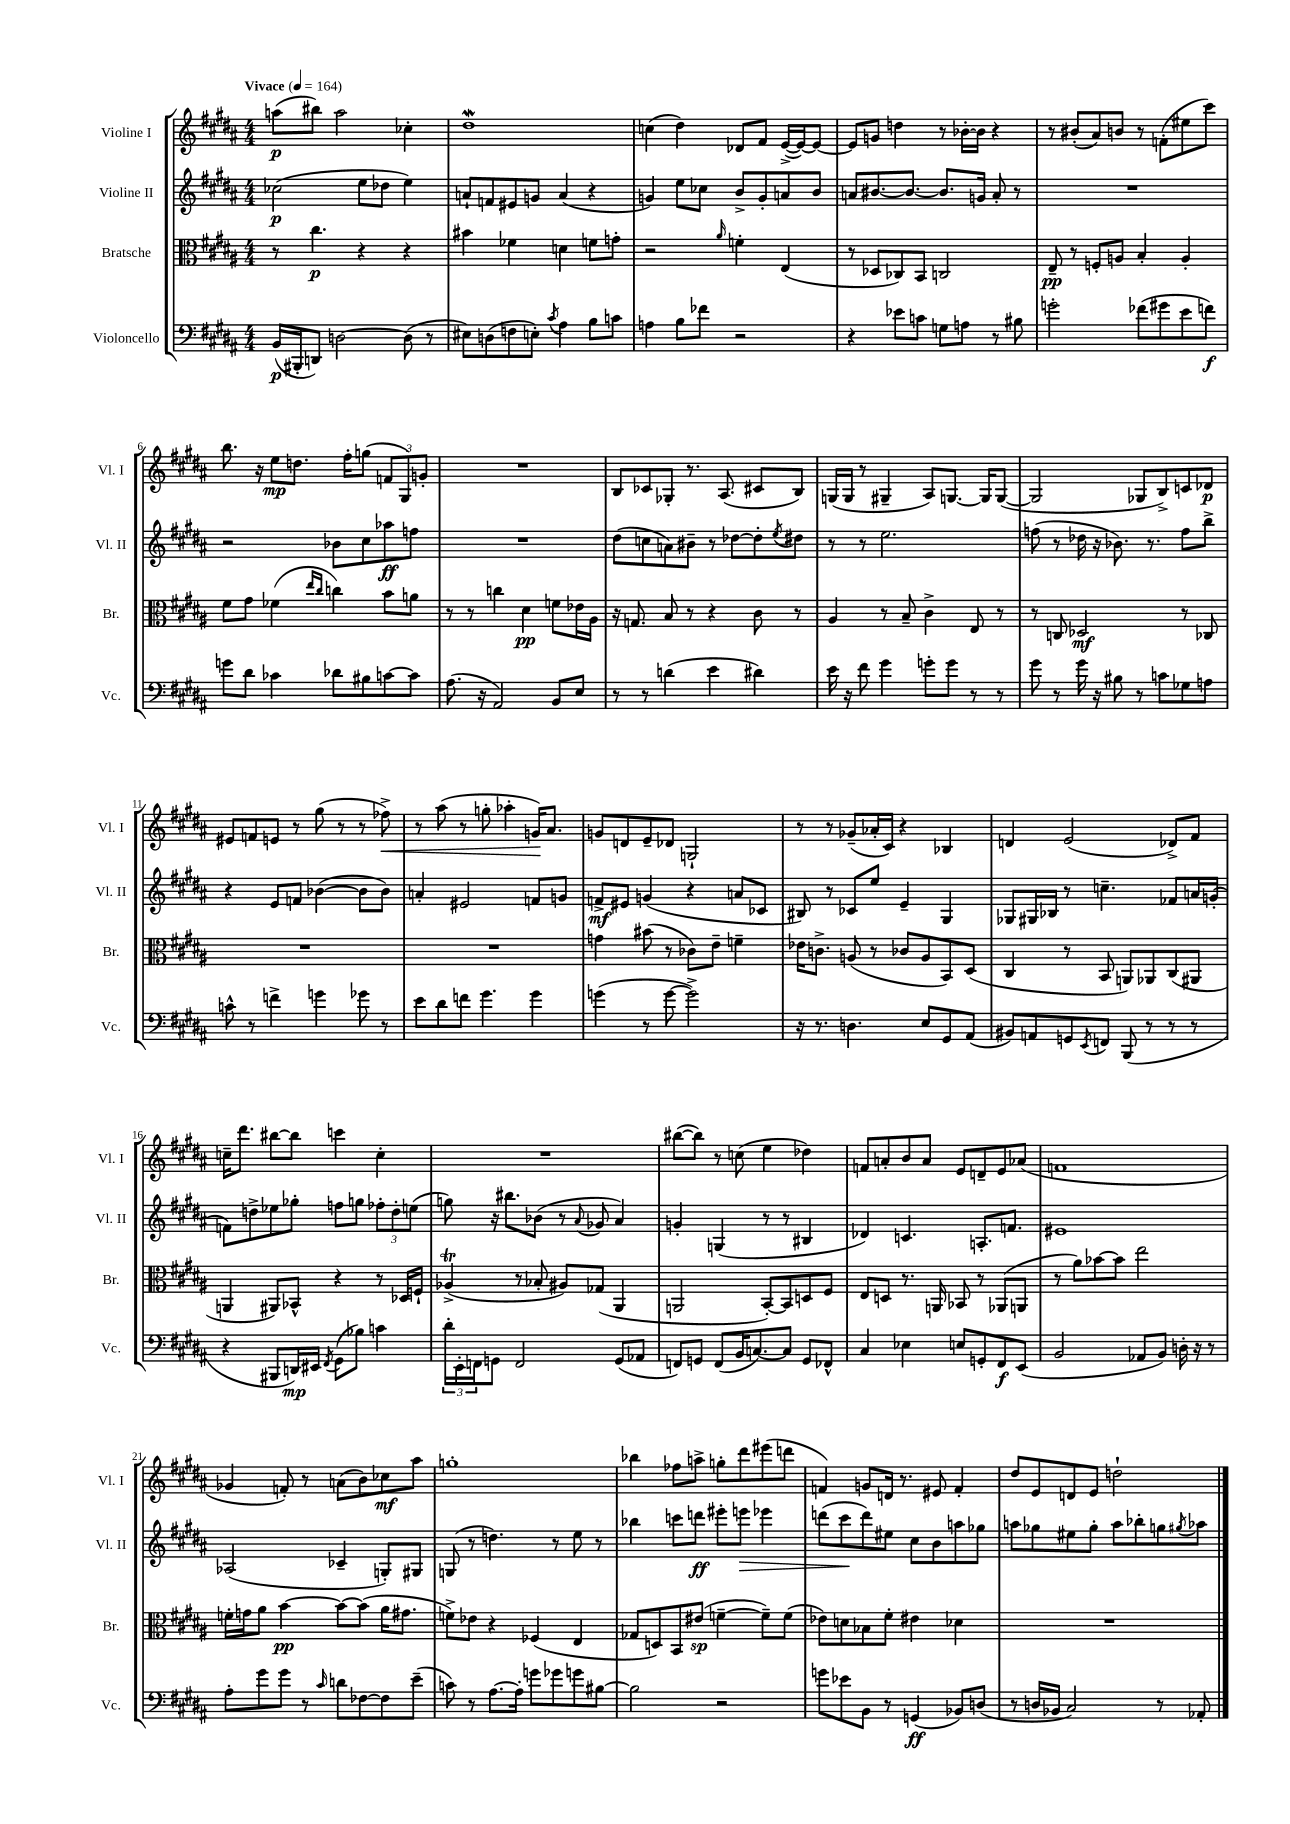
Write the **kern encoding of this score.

**kern	**kern	**kern	**kern
*staff4	*staff3	*staff2	*staff1
*clefF4	*clefC3	*clefG2	*clefG2
*k[f#c#g#d#a#]	*k[f#c#g#d#a#]	*k[f#c#g#d#a#]	*k[f#c#g#d#a#]
*M4/4	*M4/4	*M4/4	*M4/4
*MM164	*MM164	*MM164	*MM164
(16BB/LL	8r	(2cc-\	(8aa\L
16BBB#'/J	.	.	.
8DD/J)	4.cc#\	.	8bb#\J)
[2D\	.	.	2aa\
.	4r	8ee\L	.
.	.	8dd-\J	.
(8D\]	4r	4ee\)	4cc-'\
8r	.	.	.
=	=	=	=
8E#\L)	4b#\	8a`/L	1dd#
(8D\	.	8f/	.
8F\	4f-\	8e#/	.
8E'\J)	.	8g/J	.
8qc#/	.	.	.
4A#\	4d\	(4a/	.
8B\L	8f\L	4r	.
8c\J	8g'\J	.	.
=	=	=	=
4A\	2r	4g/)	(4cc\
8B\L	.	8ee\L	4dd#\)
8f-\J	.	8cc-\J	.
.	16qqa#/	.	.
2r	4f'\	8b^/L	8d-/L
.	.	8g'/	8f#/J
.	(4E/	8a/	([16e^/LL
.	.	.	16e/_J)
.	.	8b/J	8e/_J
=	=	=	=
4r	8r	8a/L	8e/]L
.	8D-/L	[8.b#/	8g/J
8e-\L	8C-/)	.	4dd\
.	.	8.b#/_J	.
8c\J	8BB/J	.	.
8G\L	2C/	8.b#/]L	8r
8A\J	.	.	[16b-'\LL
.	.	16g/Jk	16b-\]JJ
8r	.	8a'/	4r
8B#\	.	8r	.
=	=	=	=
2g'\	8E~/	1r	8r
.	8r	.	(8b#'/L
.	8F'/L	.	8a#/)
.	8A/J	.	8b/J
(8f-\L	4B'/	.	8r
8g#\	.	.	(8f'\L
8e\	4A'/	.	8ee#\
8f\J)	.	.	8ccc#\J)
=	=	=	=
8g\L	8f#\L	2r	8.bb\
8d#\J	8g#\J	.	.
.	.	.	16r
4c-\	(4f-\	.	8ee\L
.	.	.	8.dd\J
.	16qqee/LL	.	.
.	16qqcc#/JJ	.	.
8d-\L	4cc\)	8b-\L	.
.	.	.	16ff#'\LK
8B#\	.	8cc#\	(8gg\J
[8c\	8b\L	8aa-\	12f/L
.	.	.	12G#/)
8c\]J	8a\J	8ff\J	.
.	.	.	12g'/J
=	=	=	=
(8.A#\	8r	1r	1r
.	8r	.	.
16r	.	.	.
2AA#/)	4cc\	.	.
.	4d#\	.	.
8BB/L	8f\L	.	.
8E/J	16e-\L	.	.
.	16A#\JJ	.	.
=	=	=	=
8r	16r	(8dd#\L	8B/L
.	8.G/	.	.
8r	.	8cc\	8c-/
(4d\	8B/	8a\)	8G-'/J
.	8r	8b#~\J	8.r
4e\	4r	8r	.
.	.	.	(8.A#/
.	.	[8dd-\L	.
4d#\)	8c#\	8dd-'\]	8c#/L
.	.	8qee/	.
.	8r	8dd#\J	8B/J)
=	=	=	=
16e\	4A#/	8r	(16G/LL
16r	.	.	16G/JJ
8f#\	.	8r	8r
4g#\	8r	2.ee\	4G#~/
.	8B~/	.	.
8g'\L	4c#^\	.	8A#/L)
8g\J	.	.	[8.G/J
8r	8E/	.	.
.	.	.	16G/]LK
8r	8r	.	([8G/J
=	=	=	=
8g#\	8r	(8ff\	2G/]
8r	8C/	8r	.
16g#\	2D-/	16dd-\	.
16r	.	16r	.
8B#\	.	8.b-\)	.
8r	.	.	8G-/L
.	.	8.r	.
8c\L	.	.	8B^/)
8G-\	8r	8ff\L	8c/
8A\J	8C-/	8bb^\J	8d-/J
=	=	=	=
8c^^\	1r	4r	8e#/L
8r	.	.	8f/
4f^\	.	8e/L	8e/J
.	.	8f/J	8r
4g\	.	([4b-\	(8gg#\
.	.	.	8r
8g-\	.	8b-\]L	8r
8r	.	8b-\J)	8ff-^\)
=	=	=	=
8e\L	1r	4a'/	8r
8d#\	.	.	(8aa#\
8f\J	.	2e#/	8r
4.g#\	.	.	8gg'\
.	.	.	4aa-'\
4g#\	.	8f/L	16g/LK)
.	.	.	8.a#/J
.	.	8g/J	.
=	=	=	=
(4g\	4g\	8f^/L	8g/L
.	.	8e#/J	8d/
8r	(8b#\	(4g/	8e~/
[8g\	8r	.	8d-/J
2g^\])	8c-\L)	4r	2G`/
.	8e~\J	.	.
.	4f~\	8a/L	.
.	.	8c-/J	.
=	=	=	=
16r	16e-\LK	8B#/)	8r
8.r	8.c^\J	.	.
.	.	8r	8r
4.D\	(8A/	8c-/L	(8g-~/L
.	8r	8ee/J	16a-'/L
.	.	.	16c#/JJ)
.	8c-/L	4e~/	4r
8E/L	8A/	.	.
8GG#/	8BB/)	4G#/	4B-/
(8AA#/J	(8D#/J	.	.
=	=	=	=
8BB#/L)	4C#/	8G-/L	4d/
8AA/	.	16G#/L	.
.	.	16B-/JJ	.
8GG/	8r	8r	(2e/
8qEE/	.	.	.
8FF/J	8BB/	4.cc~\	.
(8BBB/	8AA/L)	.	.
8r	8AA-/	.	.
8r	(8C#/	8f-/L	8d-^/L)
8r	8AA#/J	16a/L	8f#/J
.	.	(16g'/JJ	.
=	=	=	=
4r	4AA/	8f\L)	16cc~\LK
.	.	.	8.ddd#\J
.	.	8dd^\	.
8BBB#/L	8AA#/L)	8ee-\	[8bb#\L
16DD/L)	8BB-^^/J	8gg-'\J	8bb#\]J
16EE#/JJ	.	.	.
8qFF#/	.	.	.
(8GG#\L	4r	8ff\L	4ccc\
8B-\J)	.	8gg\J	.
4c\	8r	12ff-'\L	4cc'\
.	.	12dd'\	.
.	16D-/LL	.	.
.	.	(12ee\J	.
.	16F`/JJ	.	.
=	=	=	=
24d#'\LL	(4A-^/	8gg\)	1r
24EE'\	.	.	.
24FF\J	.	.	.
8GG\J	.	16r	.
.	.	8.bb#\L	.
2FF/	8r	.	.
.	8B-'/	(8b-\J	.
.	8A#/L)	8r	.
.	.	8qqa#/	.
.	(8G-/J	8g-/	.
(8GG/L	4AA#/	4a#/)	.
8AA-/J	.	.	.
=	=	=	=
8FF/L)	2AA/	4g'/	([8bb#\L
8GG/J	.	.	8bb#\]J)
(8FF/L	.	(4G/	8r
16BB/K	.	.	(8cc\
[8.C/)	.	.	.
.	[8BB'/L)	8r	4ee\
8C/]J	8BB/]	8r	.
8GG/L	8D/	4B#/	4dd-\)
8FF-^^/J	8F#/J	.	.
=	=	=	=
4C#/	8E/L	4d-/)	8f/L
.	8D/J	.	8a'/
4E-\	8.r	4.c/	8b/
.	.	.	8a/J
.	16AA/	.	.
8E/L	8BB-/	.	8e/L
8GG'/	8r	8.A'/L	8d~/
8FF#/	(8AA-/L	.	8e/
.	.	8.f/J	.
(8EE/J	8AA/J	.	(8a-/J
=	=	=	=
2BB/	8r	1e#	1f
.	8a#\L)	.	.
.	[8b-\	.	.
.	8b-\]J	.	.
8AA-/L	2ee\	.	.
8BB/J)	.	.	.
16D'\	.	.	.
16r	.	.	.
8r	.	.	.
=	=	=	=
8A#'\L	16f'\LL	(2A-/	4g-/
.	16g\J	.	.
8g#\	8a#\J	.	.
8g#\J	[4b\	.	8f'/)
8r	.	.	8r
16qqc#/	.	.	.
8d\L	8b\_L	4c-~/	(8a\L
[8F-\	(8b\]J	.	8b\)
8F-\]	16a#\LK	8G'/L)	8cc-\
.	8.g#\J	.	.
(8e~\J	.	8G#/J	8aa#\J
=	=	=	=
8c\)	8f^\L)	(8G/	1gg'
8r	8e-\J	8r	.
[8.A#\L	4r	4.dd\)	.
16A#'\]Jk	.	.	.
8g\L	(4F-/	.	.
8g-\	.	8r	.
8g\	4E/	8ee\	.
[8B#\J	.	8r	.
=	=	=	=
2B#\]	8G-/L	4bb-\	4bb-\
.	8D/)	.	.
.	8BB/	8ccc\L	8ff-\L
.	(8e#/J	8ddd\J	8aa^\J
2r	[4f~\	8eee#'\L	8gg'\L
.	.	8eee\J	8ddd#\
.	8f~\]L)	4eee-\	(8eee#\
.	(8f\J	.	8ddd\J
=	=	=	=
8g\L	8e-\L)	(8ddd\L	4f/)
8e-\	8d\	8ccc#\	.
8BB\J	8B-\	8ddd\)	8g/L
8r	8f#'\J	8ee#\J	16d/Jk
.	.	.	8.r
(4GG/	4e#\	8cc#\L	.
.	.	8b\	8e#/
8BB-/L)	4d-\	8aa\	4f'/
(8D/J	.	8gg-\J	.
=	=	=	=
8r	1r	8aa\L	8dd#/L
16D/LL	.	8gg-\	8e/
16BB-/JJ	.	.	.
2C#/)	.	8ee#\	8d/
.	.	8gg-'\J	8e/J
.	.	8aa\L	2dd`\
.	.	8bb-'\	.
8r	.	8gg\	.
.	.	8qgg#/	.
8AA-'/	.	8aa-\J	.
==	==	==	==
*-	*-	*-	*-
